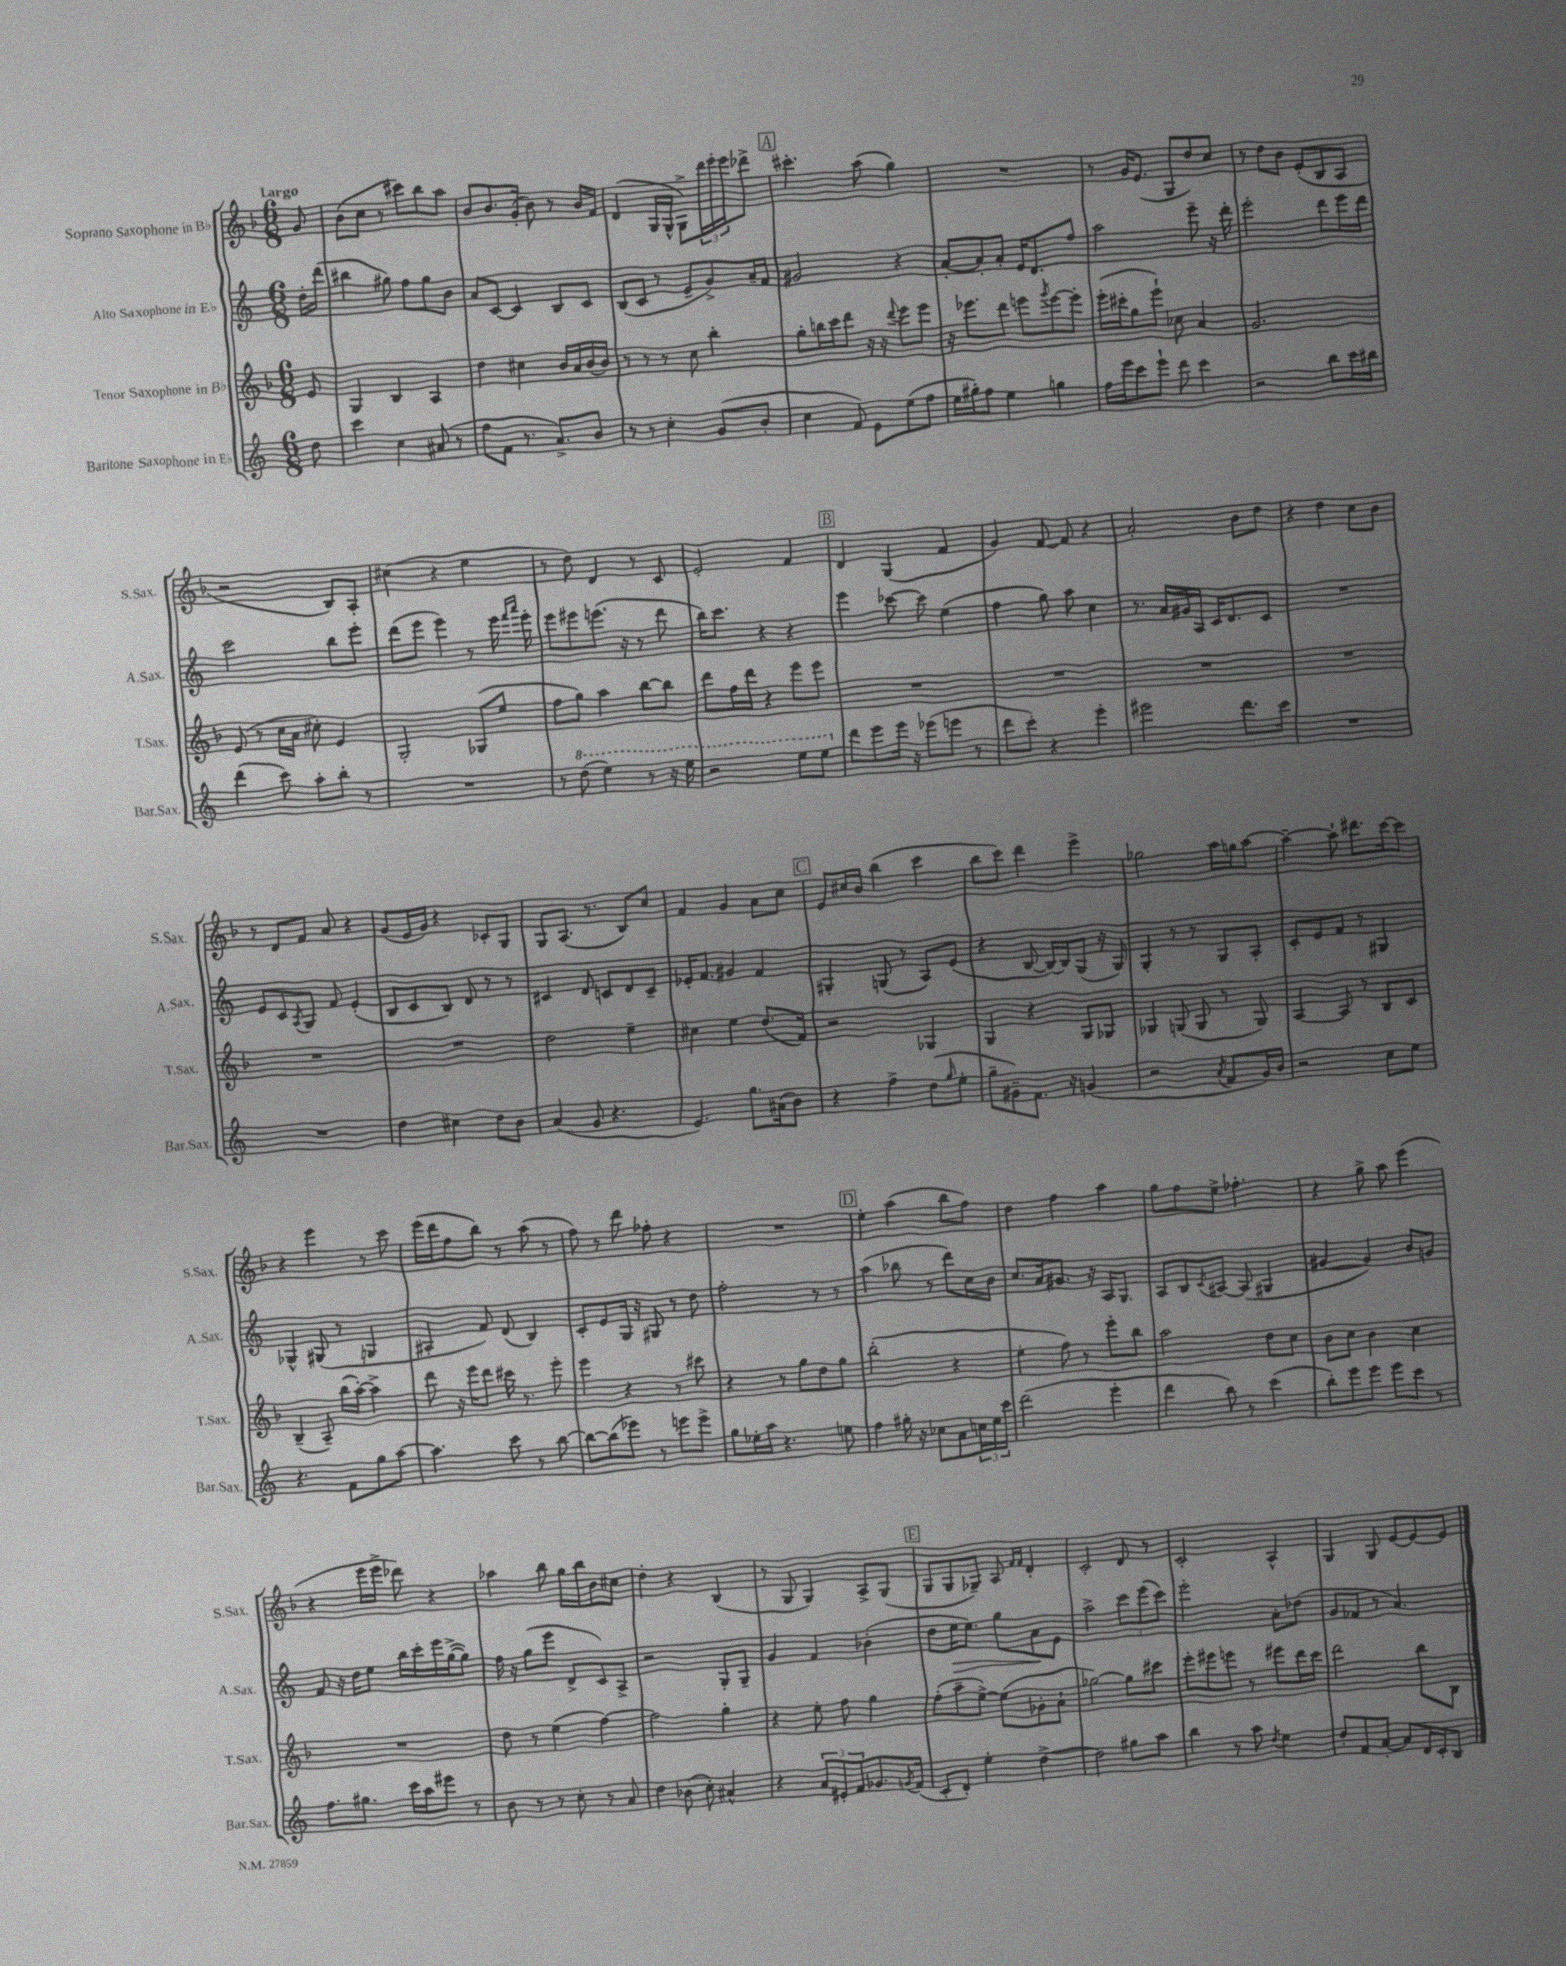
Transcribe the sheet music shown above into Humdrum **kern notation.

**kern	**kern	**kern	**kern
*staff4	*staff3	*staff2	*staff1
*clefG2	*clefG2	*clefG2	*clefG2
*k[]	*k[b-]	*k[]	*k[b-]
*M6/8	*M6/8	*M6/8	*M6/8
8dd	8e	16dd'	8g
.	.	(16ddd	.
=	=	=	=
4ccc	4G	4bb#	(8b-
.	.	.	8cc
4cc	4B-	8gg#)	8r
.	.	8ff	8ccc#)
(8a#	4A	8gg#	8bb-
8r	.	8b	8aa
=	=	=	=
8ff	4dd	8a	8b-
8f	.	[8c	8.b-
8.r	4cc#	4c]	.
.	.	.	(16g'
.	.	.	8b-)
8.a^)	.	.	.
.	16b-	8B	8r
.	16a	.	.
8b	(16b-	8c	16b-
.	16b-)	.	16f
=	=	=	=
8r	8r	(8B	(4d
8r	8r	8c	.
4cc'	8r	8r	16G
.	.	.	16G^^
.	8cc	8e~	8G^)
(8g	4bb-'	8g^)	24ddd
.	.	.	24eee'
.	.	.	24eee
8b'	.	16a~	8ddd-^
.	.	16f	.
=	=	=	=
4cc	8gg'	2g#	4.ccc#'
.	16bb	.	.
.	16ccc	.	.
8f)	8ddd	.	.
8e	16r	.	(8aa
.	16r	.	.
.	8qqddd	.	.
(8ee	8eee	4r	4gg)
8ff	8eee	.	.
=	=	=	=
16ee	16r	[8a'	2.r
16gg#')	8.eee-	.	.
8ff	.	8a']	.
4ee	8ddd	8a'	.
.	8eee	16e	.
.	.	8.d	.
.	8qggg	.	.
4gg	[8eee	.	.
.	8eee']	8ff	.
=	=	=	=
16ff	(16eee'	2aa	8r
16eee	16ccc#'	.	.
8ccc	8gg	.	16g
.	.	.	(8.e
8eee`	8eee`)	.	.
8ddd	8cc-	.	8G
4ccc	4a	8eee~	8dd)
.	.	16r	8cc
.	.	16ddd'	.
=	=	=	=
2r	2.g	2eee'	8r
.	.	.	8dd
.	.	.	8b-
.	.	.	(8e'
8bb	.	8ddd	8B-
16ccc	.	16eee	8A
16bb#	.	16ddd	.
=	=	=	=
(4ddd	(8e	2ccc	2r
.	8r	.	.
8ccc)	16cc	.	.
.	16a	.	.
8aa'	8cc#')	.	.
8bb'	4e	8bb	8B-)
8r	.	8eee'	8A'
=	=	=	=
2.r	2G'	(8ddd	(4cc#
.	.	8eee	.
.	.	4eee)	4r
.	(8G-	8r	4ee
.	8ee	16eee	.
.	.	16qqfff	.
.	.	16qqaaa	.
.	.	16eee'	.
=	=	=	=
8r	8ff	8eee	8r
(8ddd	8gg)	8eee#	8dd)
4eee)	4aa	(8.eee	4d
.	.	16r	.
8r	[8bb-	8r	8r
16r	8bb-]	8ddd	8c
16eee	.	.	.
=	=	=	=
2r	8ddd	16bb)	2e'
.	.	8.ccc	.
.	16ff	.	.
.	16ddd	.	.
.	4r	4r	.
8eee	8eee	4r	4f
8eee	8eee	.	.
=	=	=	=
8ddd	2.r	4eee	4d
8eee	.	.	.
16eee	.	[8ccc-	(4G
16r	.	.	.
(8eee-	.	8ccc-]	.
8eee	.	(4ee	4f
8r	.	.	.
=	=	=	=
8ddd	2.r	4ff	4g)
8ccc')	.	.	.
4r	.	8gg)	[8f
.	.	8aa	8f]
4eee'	.	4cc	4r
=	=	=	=
2eee#	2.r	8.r	2a'
.	.	16a	.
.	.	16g#	.
.	.	16A	.
.	.	16c	.
.	.	8.d	.
8.ddd	.	.	8b-
.	.	8c	8dd
16ccc	.	.	.
=	=	=	=
2.r	2.r	2.r	4r
.	.	.	4dd
.	.	.	8cc
.	.	.	8b-
=	=	=	=
2.r	2.r	8e	8r
.	.	8c	8d
.	.	8qA	.
.	.	8G	8f
.	.	8f	8a
.	.	(4e'	4r
=	=	=	=
4dd	2.r	8B	(8g
.	.	8c	16e
.	.	.	16g)
4cc#	.	8B)	4r
.	.	8d	.
8dd	.	8r	8c-'
8b	.	8r	8G
=	=	=	=
(4a	2dd	4c#	8G
.	.	.	(8.A
8g	.	8d	.
.	.	.	8.r
4.r	.	8c	.
.	4ee~	8d	8B-)
.	.	8c~	8cc
=	=	=	=
4.e)	4cc#	16e-'	4f
.	.	8.f	.
.	4ee	4g#	4g
8.gg	.	.	.
.	(8.dd	4f	8a
(16a#	.	.	.
8b)	.	.	8cc
.	16f)	.	.
=	=	=	=
4r	2r	4G#'	8e
.	.	.	16cc#
.	.	.	16b-
4ff^	.	(8G	(4bb-
.	.	8r	.
(8dd	4G-	8A)	4ccc
16qqgg	.	.	.
8ee'	.	(8e	.
=	=	=	=
8gg~	4G	4r	8bb-
8g#~)	.	.	8ccc)
8.f	4r	[8B	4ddd
.	.	16B_)	.
16r	.	16B]	.
(4g	8G	(8G	4eee^
.	8G-	16r	.
.	.	16G)	.
=	=	=	=
2r	4G-	4G'	2gg-
.	(8G	8r	.
.	8G	8r	.
8qa	.	.	.
8f	8r	8G	16aa
.	.	.	16gg
16g)	8G)	8A'	[8aa
16b	.	.	.
=	=	=	=
2r	[4A	8c'	4aa~_
.	.	8e	.
.	8A]	8f	8aa`]
.	8r	8r	8.ddd#
8cc	8B-	4G#	.
.	.	.	[16ccc
8ee	8c	.	8ccc]
=	=	=	=
4.r	(4B-~	4G-^^	4r
.	8A~)	(8G#	4eee
8f	(16bb-	8r	.
.	[16aa')	.	.
8gg	4aa^]	4G	8r
[8aa	.	.	8ccc
=	=	=	=
4.aa]	8ddd	4A#'	(16eee
.	.	.	16ddd
.	16r	.	8ff
.	16eee	.	.
.	8ddd	8f)	8bb-)
8ccc	16ccc#	(8d	8r
.	8.r	.	.
8r	.	4B)	(8aa
[8bb	8eee'	.	8r
=	=	=	=
8bb_	4eee	8c'	8ff)
(8bb]	.	8e	8r
8eee-)	4r	16G	8ddd
.	.	16r	.
8r	.	8G#	8ff-'
8eee	8r	8r	4r
8eee^	8ccc#	8dd	.
=	=	=	=
8gg	4r	2ff'	2.r
16ee-'	.	.	.
16aa	.	.	.
4.r	8r	.	.
.	8gg	.	.
.	8dd	8r	.
8ee	8gg	8r	.
=	=	=	=
4ff	(2bb-'	(4aa	4ee'
16gg#'	.	8bb-	(4aa
16r	.	.	.
8cc-	.	8r	.
8a	4r	8ddd)	8bb-
24cc	.	16cc	8ff)
24ee	.	.	.
.	.	16b	.
24ccc	.	.	.
=	=	=	=
(2ddd	4ee'	8.cc	4dd
.	.	16a	.
.	8ff)	8.g#	4ff
.	8r	.	.
.	.	16r	.
4eee'	8eee'	16A	4aa
.	.	8.G	.
.	8bb-	.	.
=	=	=	=
4ddd	2aa	8A	8gg
.	.	8B	8ff
.	.	8qc	.
8bb)	.	[8A#	8ee^
8r	.	(8A#]	4.ff-'
(4ccc	8dd	4G#	.
.	8cc	.	.
=	=	=	=
8bb')	8b-	[4g#	4r
8eee	8cc	.	.
8eee	4b-	4g#])	8gg^
8eee	.	.	8aa
8ccc	4cc	8b	(4eee
8r	.	8g	.
=	=	=	=
8.ff	2.r	8f	4r
.	.	16r	.
8.gg#	.	16dd	.
.	.	8ee	16eee
.	.	.	16eee^
16ccc	.	16bb	8ddd-)
16aa	.	16ccc'	.
8eee#	.	16eee	4r
.	.	([16gg^	.
8r	.	8gg])	.
=	=	=	=
8b	8dd	16ff	4aa-
.	.	16r	.
8r	8r	(8gg	.
8r	(4ee	8eee	8bb-
8cc'	.	8d^	16gg
.	.	.	16bb-
8r	[4ff)	8c)	8b-
8a	.	8A^	8cc#
=	=	=	=
4dd	2ff]	2r	4dd'
(8b-	.	.	4r
8cc')	.	.	.
4a#^^	4gg'	8G'	(4B-
.	.	8G~	.
=	=	=	=
4r	4r	4g	8r
.	.	.	8G
12a	8ee'	4f	4G)
12e#'	.	.	.
.	8ff	.	.
12f	.	.	.
8.g-	4gg	(4b-'	8A^
.	.	.	(8G
8qg	.	.	.
(16f	.	.	.
=	=	=	=
8c'	(8ff'	8dd	8G
8d')	8aa~	16ee	8G
.	.	8.ee)	.
4ee'	[8ee^)	.	8G-~)
.	(8ee]	8gg	8A
.	.	.	16qqf
.	.	.	16qqf
[4dd^	8g-'	8a	4d'
.	8a`	8e	.
=	=	=	=
2dd]	[2gg-)	2aa^	2c'
8gg#	8gg-]	12ccc	8d
.	.	(12eee	.
8aa	8ccc#	.	8r
.	.	12ccc)	.
=	=	=	=
4bb	8eee'	2eee'	2c'
.	8eee#	.	.
8r	8eee	.	.
8aa	8r	.	.
8qdd	.	.	.
4ee	8eee#	8a'	4A^^
.	16ddd	(8dd-	.
.	16ccc	.	.
=	=	=	=
8dd'	2ddd	8g	4G
8f	.	8f-	.
[8a'	.	8r	8G
8a]	.	4.a)	[8e
16d	8bb-	.	8e_
16c'	.	.	.
8B	8B-	.	8e]
==	==	==	==
*-	*-	*-	*-
